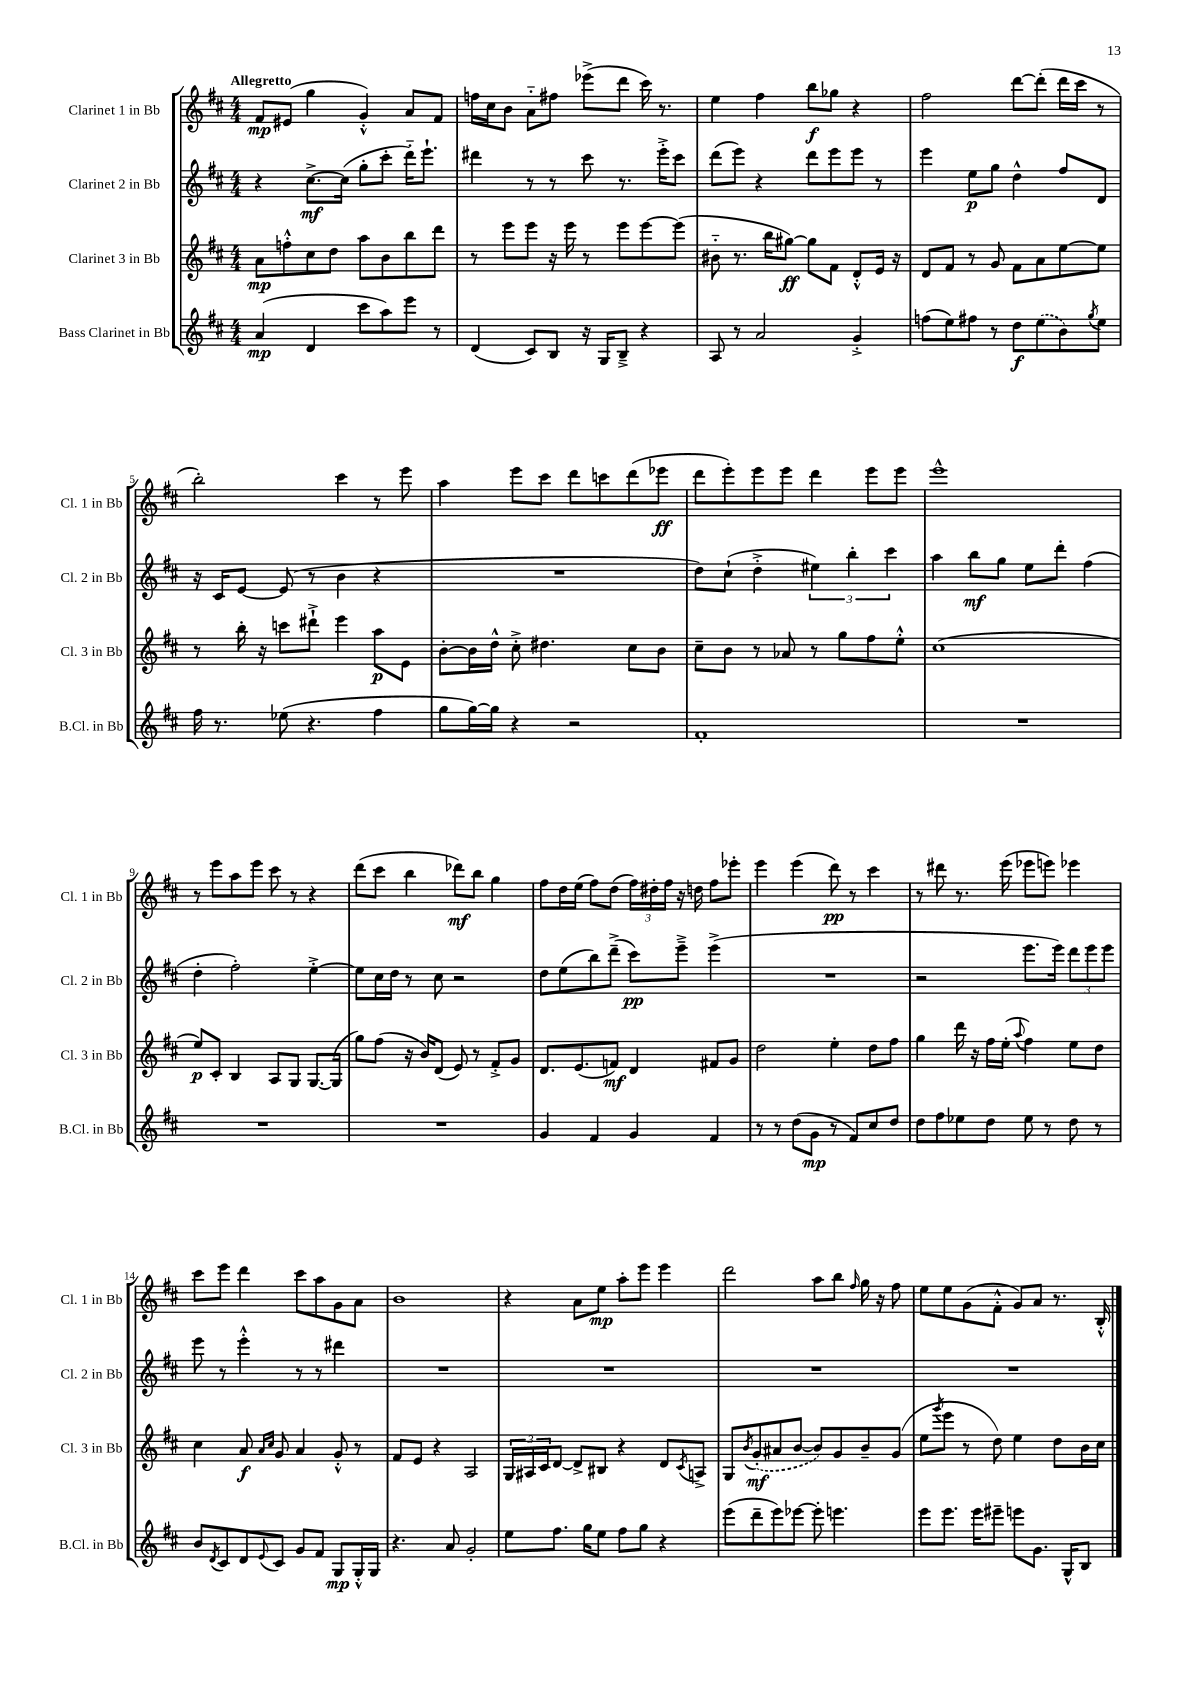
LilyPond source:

<<
\new StaffGroup <<
\new Staff = "s0" \with { instrumentName = "Clarinet 1 in Bb" shortInstrumentName = "Cl. 1 in Bb" } {
    \clef treble \key d \major \numericTimeSignature \time 4/4 \tempo "Allegretto"
    fis'8\mp eis'8( g''4 g'4-.-^) a'8 fis'8 |
    f''16 cis''16 b'8 a'8-_ fis''8 ees'''8->( d'''8 cis'''16) r8. |
    e''4 fis''4 b''8\f ges''8 r4 |
    fis''2 d'''8~ d'''8-.( d'''16 cis'''16 r8 |
    b''2-.) cis'''4 r8 e'''8 |
    a''4 e'''8 cis'''8 d'''8 c'''8 d'''8( ees'''8\ff |
    d'''8 e'''8-.) e'''8 e'''8 d'''4 e'''8 e'''8 |
    e'''1-^ |
    r8 e'''8 a''8 e'''8 cis'''8 r8 r4 |
    d'''8( cis'''8 b''4 des'''8\mf) b''8 g''4 |
    fis''8 d''16 e''16( fis''8) d''8( \tuplet 3/2 { fis''16) dis''16-. fis''16 } r16 d''16 fis''8 ees'''8-. |
    e'''4 e'''4( d'''8\pp) r8 cis'''4 |
    r8 dis'''8 r8. e'''16( ees'''8 e'''8) ees'''4 |
    cis'''8 e'''8 d'''4 cis'''8 a''8 g'8 a'8 |
    b'1 |
    r4 a'8 e''8\mp a''8-. e'''8 e'''4 |
    d'''2 a''8 b''8 \grace { fis''16 } g''16 r16 fis''8 |
    e''8 e''8 g'8( fis'8-.-^ g'8) a'8 r8. b16-.-^ \bar "|." |
}
\new Staff = "s1" \with { instrumentName = "Clarinet 2 in Bb" shortInstrumentName = "Cl. 2 in Bb" } {
    \clef treble \key d \major \numericTimeSignature \time 4/4
    r4 cis''8.~->\mf cis''16( g''8-. cis'''8-. d'''16-_) e'''8.-! |
    dis'''4 r8 r8 cis'''8 r8. e'''16-.-> cis'''8 |
    d'''8( e'''8) r4 d'''8 e'''8 e'''8 r8 |
    e'''4 e''8\p g''8 d''4-^ fis''8 d'8 |
    r16 cis'16 e'8~ e'8( r8 b'4 r4 |
    R1 |
    d''8) cis''8-!( d''4-.-> \tuplet 3/2 { eis''4) b''4-. cis'''4 } |
    a''4 b''8\mf g''8 e''8 d'''8-. fis''4( |
    d''4-. fis''2-.) e''4~-.-> |
    e''8 cis''16 d''16 r8 cis''8 r2 |
    d''8 e''8( b''8) d'''8--->( cis'''8\pp) e'''8---> e'''4->( |
    R1 |
    r2 e'''8. e'''16) \tuplet 3/2 { d'''8 e'''8 e'''8 } |
    e'''8 r8 e'''4-.-^ r8 r8 dis'''4 |
    R1 |
    R1 |
    R1 |
    R1 \bar "|." |
}
\new Staff = "s2" \with { instrumentName = "Clarinet 3 in Bb" shortInstrumentName = "Cl. 3 in Bb" } {
    \clef treble \key d \major \numericTimeSignature \time 4/4
    a'8\mp f''8-.-^ cis''8 d''8 a''8 b'8 b''8 d'''8 |
    r8 e'''8 e'''8 r16 e'''16 r8 e'''8 e'''8~ e'''8( |
    bis'8-_ r8. b''16 gis''8~\ff) gis''8 fis'8 d'8-.-^ e'16 r16 |
    d'8 fis'8 r8 g'8 fis'8 a'8 e''8~ e''8 |
    r8 b''16-. r16 c'''8 dis'''8-!-> e'''4 a''8\p e'8 |
    b'8~-. b'16 d''16-^ cis''8-.-> dis''4. cis''8 b'8 |
    cis''8-- b'8 r8 aes'8 r8 g''8 fis''8 e''8-.-^ |
    cis''1( |
    e''8\p) cis'8-. b4 a8 g8 g8.~ g16( |
    g''8) fis''8( r16 b'16) d'8( e'8) r8 fis'8-.-> g'8 |
    d'8. e'8.( f'8\mf) d'4 fis'8 g'8 |
    d''2 e''4-. d''8 fis''8 |
    g''4 d'''16 r16 fis''16 e''16-.( \appoggiatura { a''8 } fis''4) e''8 d''8 |
    cis''4 a'8\f \grace { a'16 cis''16 } g'8 a'4 g'8-.-^ r8 |
    fis'8 e'8 r4 a2 |
    \tuplet 3/2 { g16 ais16 cis'16 } d'8~ d'8-> bis8 r4 d'8 \acciaccatura { cis'8 } a8-> |
    g8 \acciaccatura { b'8 } \once \slurDashed g'8-.\mf( ais'8 b'8~ b'8) g'8 b'8-- g'8( |
    e''8 \acciaccatura { g'''8 } e'''8 r8 d''8) e''4 d''8 b'16 cis''16 \bar "|." |
}
\new Staff = "s3" \with { instrumentName = "Bass Clarinet in Bb" shortInstrumentName = "B.Cl. in Bb" } {
    \clef treble \key d \major \numericTimeSignature \time 4/4
    a'4\mp( d'4 cis'''8 a''8) e'''8 r8 |
    d'4( cis'8) b8 r16 g16 b8---> r4 |
    a8 r8 a'2 g'4-.-> |
    f''8( e''8) fis''8 r8 d''8\f \once \slurDashed e''8( b'8) \acciaccatura { g''8 } e''8 |
    fis''16 r8. ees''8( r4. fis''4 |
    g''8 g''16~) g''16 r4 r2 |
    fis'1-. |
    R1 |
    R1 |
    R1 |
    g'4 fis'4 g'4 fis'4 |
    r8 r8 d''8( g'8\mp r8 fis'8) cis''8 d''8 |
    d''8 fis''8 ees''8 d''8 ees''8 r8 d''8 r8 |
    b'8 \acciaccatura { d'8 } cis'8 d'8 \appoggiatura { e'8 } cis'8 g'8 fis'8 g8\mp g16-.-^ g16 |
    r4. a'8 g'2-. |
    e''8 fis''8. g''16 e''8 fis''8 g''8 r4 |
    e'''8( d'''8-- e'''8) ees'''8~ ees'''8-. e'''4. |
    e'''8 e'''8. e'''16 eis'''8-- e'''8 g'8. g16-^ b8 \bar "|." |
}
>>
>>
